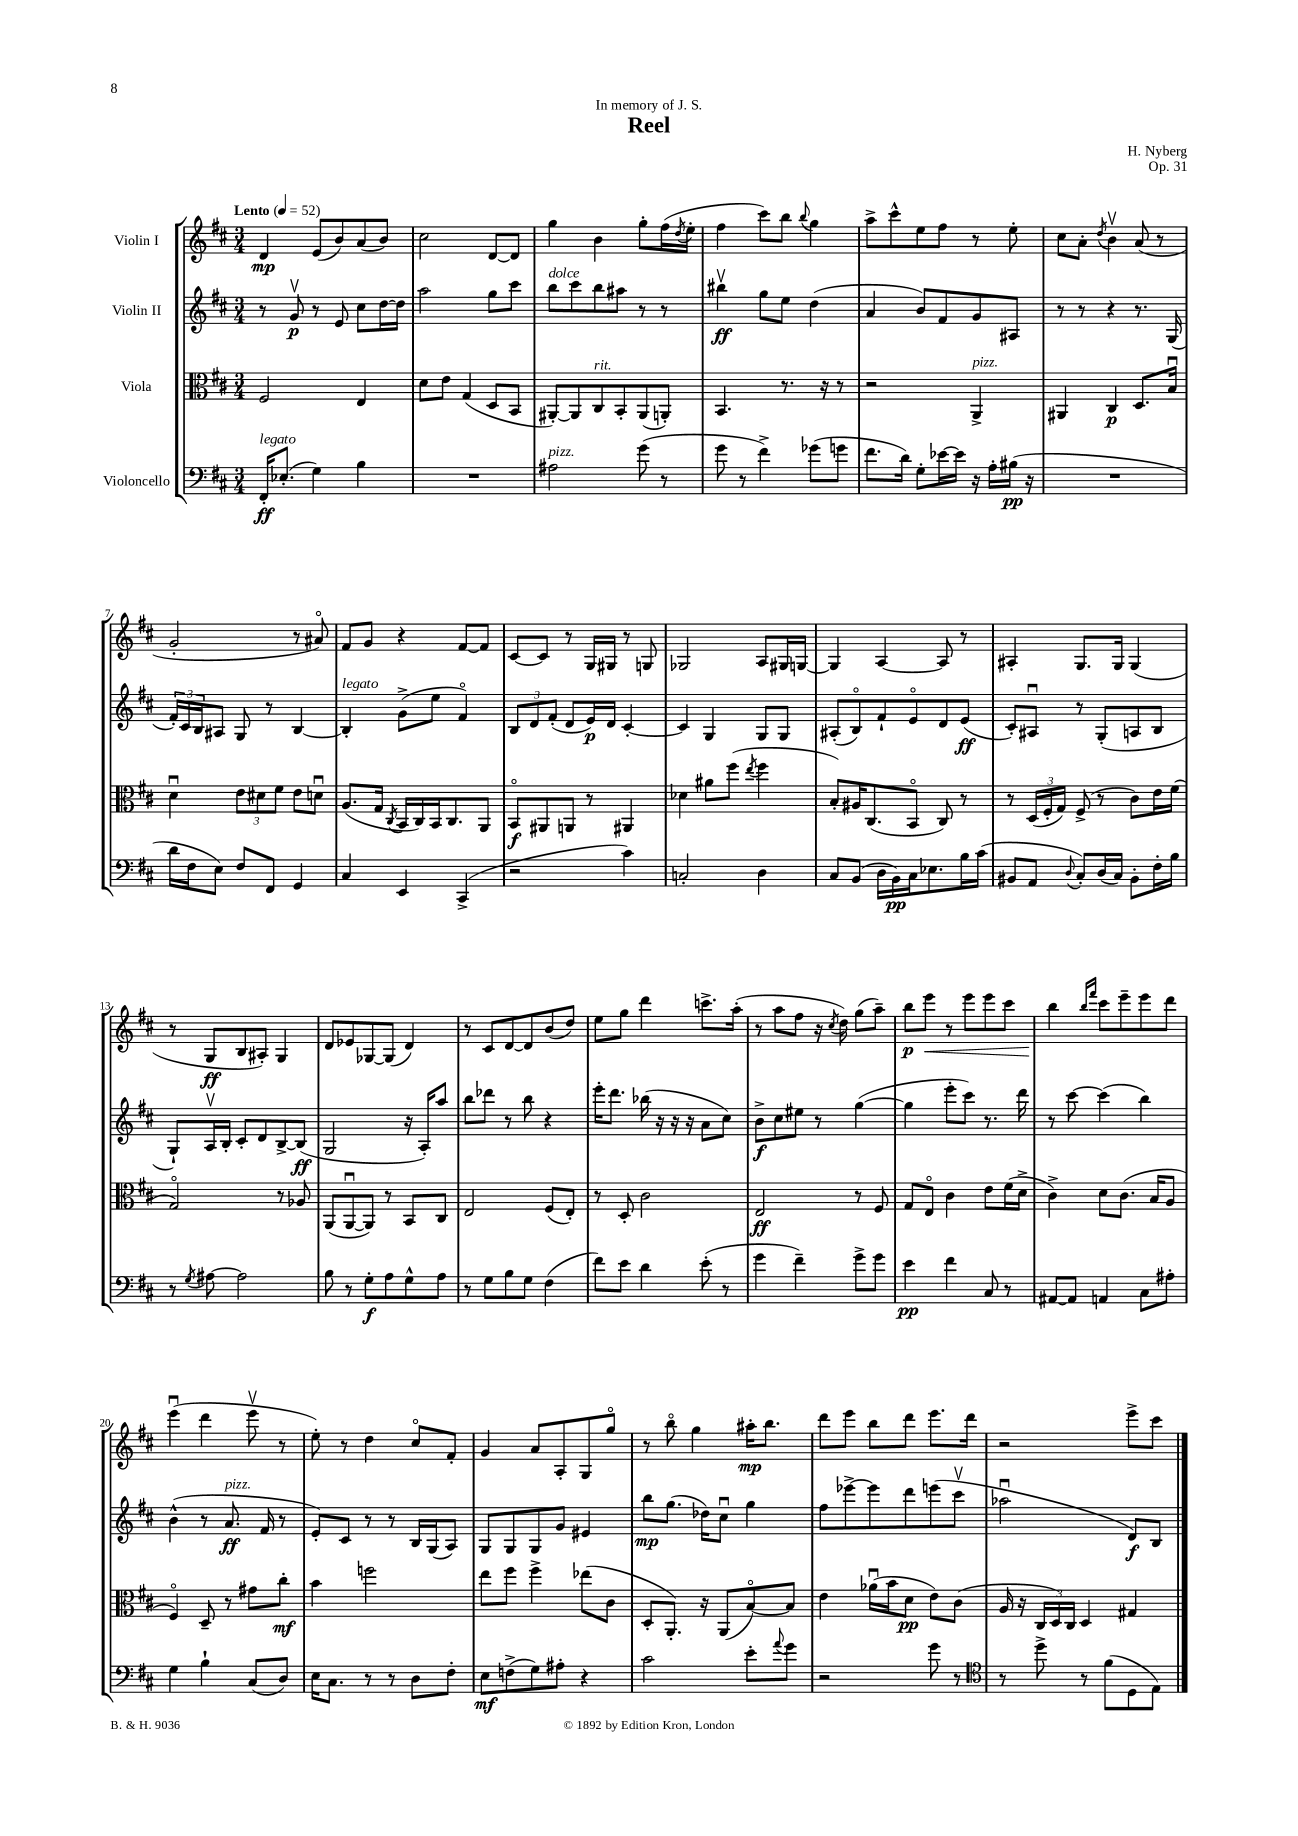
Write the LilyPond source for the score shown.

\header { title = "Reel" composer = "H. Nyberg" dedication = "In memory of J. S." opus = "Op. 31" }
<<
\new StaffGroup <<
\new Staff = "s0" \with { instrumentName = "Violin I" } {
    \clef treble \key d \major \numericTimeSignature \time 3/4 \tempo "Lento" 4 = 52
    d'4\mp e'8( b'8) a'8( b'8) |
    cis''2 d'8~ d'8 |
    g''4 b'4 g''8-. fis''16( \acciaccatura { d''8 } e''16-. |
    fis''4 cis'''8) b''8 \appoggiatura { b''8 } g''4 |
    a''8-> cis'''8-^ e''8 fis''8 r8 e''8-. |
    cis''8 a'8-. \acciaccatura { d''8 } b'4\upbow a'8( r8 |
    g'2-. r8 ais'8\flageolet) |
    fis'8 g'8 r4 fis'8~ fis'8 |
    cis'8~ cis'8 r8 g16 gis16 r8 g8 |
    ges2 a8 gis16 g16~ |
    g4 a4~ a8 r8 |
    ais4-. g8. g16 g4( |
    r8 g8\ff b8 ais8-.) g4 |
    d'8 ees'8 ges8~ ges8( d'4) |
    r8 cis'8 d'8~ d'8 b'8( d''8) |
    e''8 g''8 d'''4 c'''8.-> a''16-.( |
    r8 a''8 fis''8 r16 \acciaccatura { cis''8 } d''16) g''8( a''8--) |
    b''8\p e'''8\< r8 e'''8 e'''8 cis'''8 |
    b''4\! \grace { b''16 fis'''16 } cis'''8 e'''8-- e'''8 d'''8 |
    e'''4\downbow( d'''4 e'''8\upbow r8 |
    e''8-.) r8 d''4 cis''8\flageolet fis'8-. |
    g'4 a'8 a8-. g8 g''8\flageolet |
    r8 b''8\flageolet g''4 ais''16-.\mp b''8. |
    d'''8 e'''8 b''8 d'''8 e'''8. d'''16 |
    r2 e'''8-> cis'''8 \bar "|." |
}
\new Staff = "s1" \with { instrumentName = "Violin II" } {
    \clef treble \key d \major \numericTimeSignature \time 3/4
    r8 g'8\upbow\p r8 e'8 cis''8 d''16~ d''16 |
    a''2 g''8 cis'''8 |
    b''8^\markup { \italic "dolce" } cis'''8 b''8 ais''8 r8 r8 |
    bis''4\upbow\ff g''8 e''8 d''4( |
    a'4 b'8) fis'8 g'8 ais8 |
    r8 r8 r4 r8. g16( |
    \tuplet 3/2 { fis'16-.) cis'16 b16 } ais8 g8 r8 b4~ |
    b4-.^\markup { \italic "legato" } g'8->( e''8 fis'4\flageolet) |
    \tuplet 3/2 { b8 d'8 fis'8-.( } d'8 e'16\p) d'16 cis'4~-. |
    cis'4 g4 g8 g8 |
    ais8-.( b8\flageolet) fis'8-! e'8\flageolet d'8 e'8\ff( |
    cis'8-.) ais8\downbow r8 g8-.( a8 b8 |
    g8-!) a16\upbow b16-. cis'8-. d'8 b8~-> b8\ff( |
    g2 r16 a16-.) a''8 |
    b''8 des'''8 r8 b''8 r4 |
    e'''16-. d'''8. bes''16( r16 r16 r16 a'8 cis''8) |
    b'8->\f cis''8 eis''8 r8 g''4~( |
    g''4 e'''8-. cis'''8) r8. d'''16 |
    r8 cis'''8~ cis'''4( b''4) |
    b'4-^( r8 a'8.\ff^\markup { \italic "pizz." } fis'16 r8 |
    e'8-.) cis'8 r8 r8 b16 g16( a8) |
    g8 g8 g8 g'8 eis'4 |
    b''8\mp g''8.( des''16) cis''8\downbow g''4 |
    fis''8 ees'''8~-> ees'''8 d'''8 e'''8( cis'''8\upbow |
    aes''2\downbow d'8\f) b8 \bar "|." |
}
\new Staff = "s2" \with { instrumentName = "Viola" } {
    \clef alto \key d \major \numericTimeSignature \time 3/4
    fis2 e4 |
    d'8 e'8 g4( d8 b,8 |
    ais,8~-.) ais,8 cis8^\markup { \italic "rit." } b,8-. ais,8( a,8-.) |
    b,4. r8. r16 r8 |
    r2 a,4->^\markup { \italic "pizz." } |
    ais,4 cis4\p d8. b16\downbow |
    d'4\downbow \tuplet 3/2 { e'8 dis'8 fis'8 } e'8 d'8\downbow |
    a8.( g16 \acciaccatura { cis8 } b,16 cis16) b,16 cis8. a,8 |
    b,8\flageolet\f ais,8 a,8 r8 ais,4 |
    des'4 ais'8 fis''8( \acciaccatura { e''8 } fis''4 |
    b8-.) ais16 cis8.( b,8\flageolet cis8) r8 |
    r8 \tuplet 3/2 { d16( fis16-. g16) } fis8->( r8 cis'8) e'16 fis'16( |
    g2\flageolet) r8 aes8 |
    a,8( a,8~\downbow a,8) r8 b,8 cis8 |
    e2 fis8( e8-.) |
    r8 d8-. cis'2 |
    e2\ff r8 fis8 |
    g8 e8\flageolet cis'4 e'8 fis'16( d'16-> |
    cis'4->) d'8 cis'8.( b16 a8 |
    fis4\flageolet) d8-- r8 gis'8 cis''8-.\mf |
    b'4 f''2 |
    e''8 fis''8 fis''4-> ees''8( cis'8 |
    d8-. a,8.-.) r16 a,8( b8~\flageolet) b8 |
    e'4 aes'16\downbow( b'16 d'8\pp e'8) cis'8( |
    a16 r16 \tuplet 3/2 { cis16 d16) cis16 } d4 gis4 \bar "|." |
}
\new Staff = "s3" \with { instrumentName = "Violoncello" } {
    \clef bass \key d \major \numericTimeSignature \time 3/4
    fis,16-.\ff^\markup { \italic "legato" } ees8.-.( g4) b4 |
    R2. |
    ais2^\markup { \italic "pizz." } g'8( r8 |
    g'8 r8 fis'4->) ges'8( g'8 |
    fis'8. d'16) g8-. ees'16~ ees'16 r16 a16-. bis16\pp( r16 |
    R2. |
    d'16 fis16 e8) fis8 fis,8 g,4 |
    cis4 e,4 cis,4->( |
    r2 cis'4) |
    c2-. d4 |
    cis8 b,8( d16 b,16\pp) cis16 ees8. b16 cis'16( |
    bis,8 a,8 \appoggiatura { d8 } cis8-.) d16( cis16) bis,8-. fis16-. b16 |
    r8 \acciaccatura { g8 } ais8~ ais2 |
    b8 r8 g8-.\f a8 g8-^ a8 |
    r8 g8 b8 g8 fis4( |
    fis'8) e'8 d'4 e'8-.( r8 |
    g'4 fis'4--) g'8-> g'8 |
    e'4\pp fis'4 cis8 r8 |
    ais,8~ ais,8 a,4 cis8 ais8-. |
    g4 b4-! cis8( d8) |
    e16 cis8. r8 r8 d8 fis8-. |
    e8\mf f8->( g8) ais8-. r4 |
    cis'2 e'8-. \appoggiatura { a'8 } g'8 |
    r2 g'8 r8 |
    \clef tenor r8 d''8-> r8 fis'8( d8 e8) \bar "|." |
}
>>
>>
